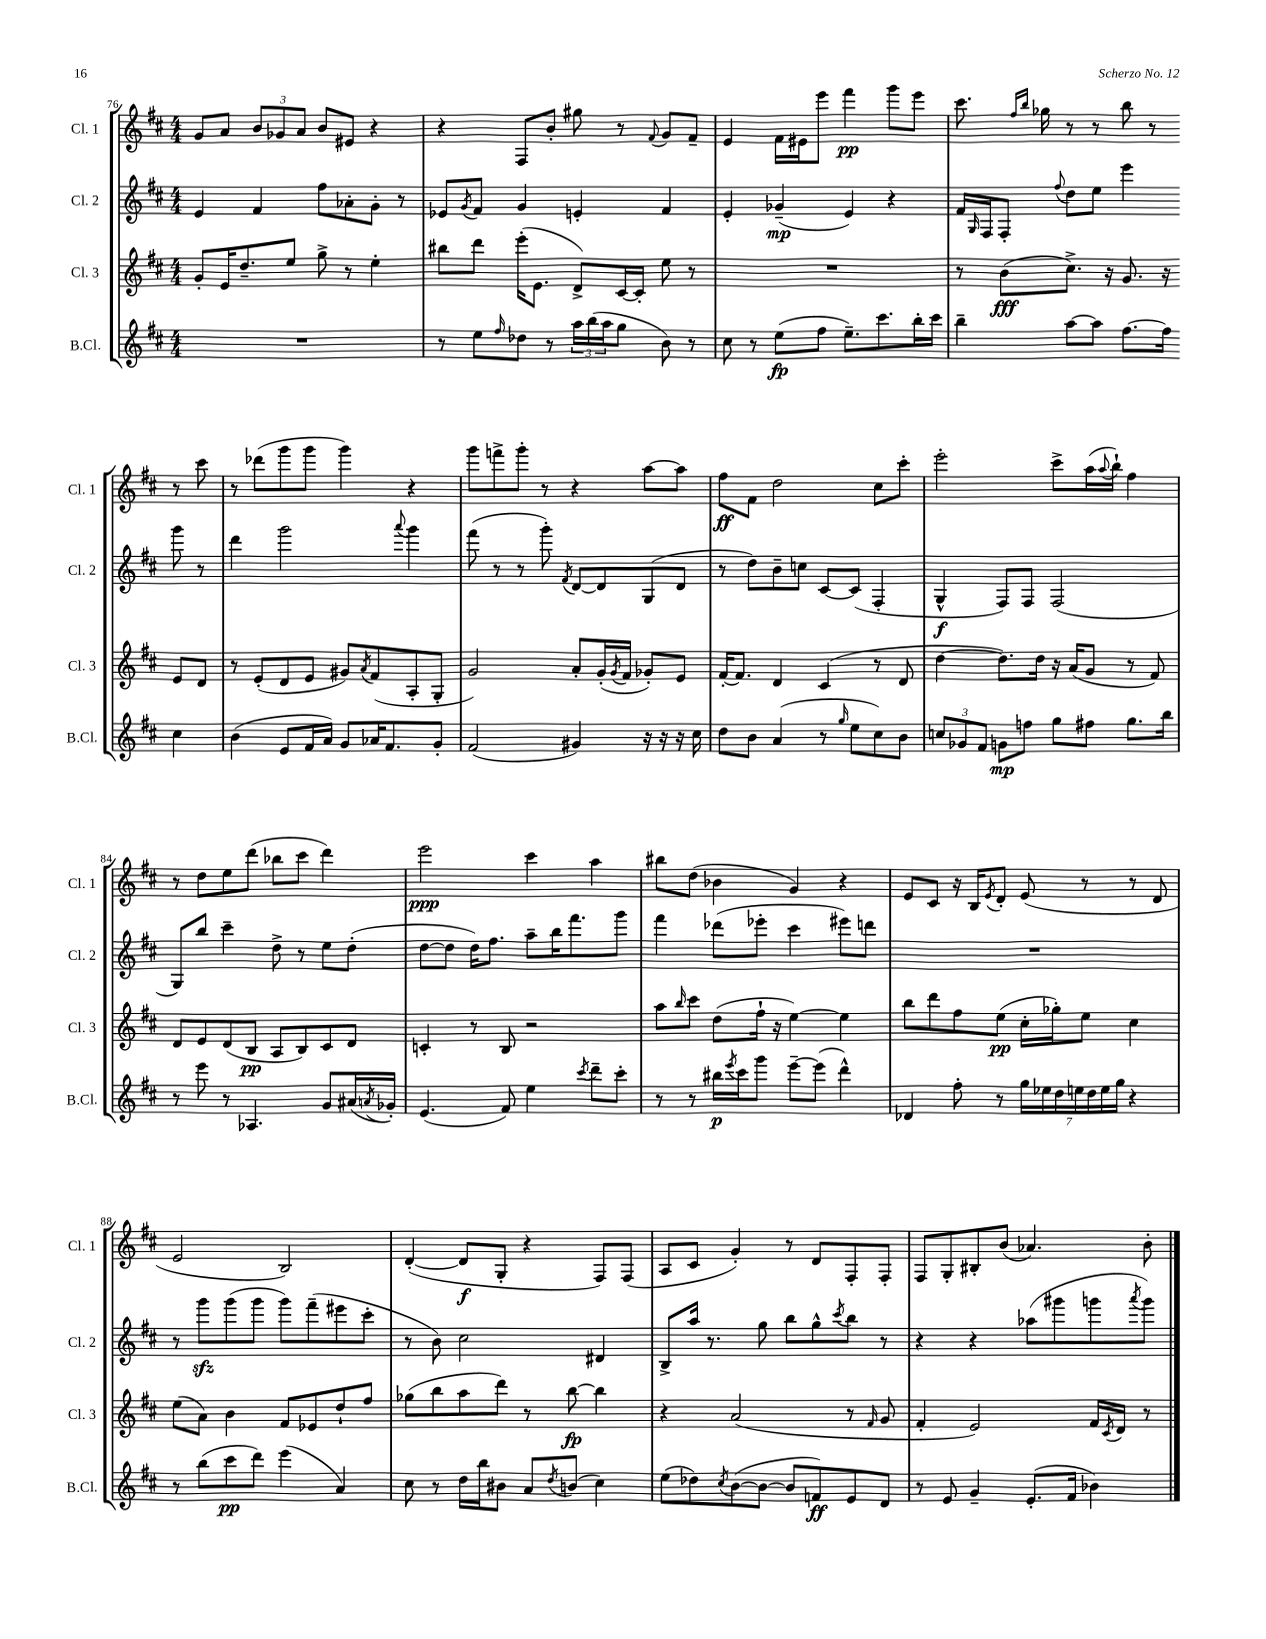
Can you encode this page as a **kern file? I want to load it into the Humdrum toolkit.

**kern	**dynam	**kern	**dynam	**kern	**dynam	**kern	**dynam
*part4	*part4	*part3	*part3	*part2	*part2	*part1	*part1
*staff4	*staff4	*staff3	*staff3	*staff2	*staff2	*staff1	*staff1
*I"B.Cl.	*	*I"Cl. 3	*	*I"Cl. 2	*	*I"Cl. 1	*
*I'B.Cl.	*	*I'Cl. 3	*	*I'Cl. 2	*	*I'Cl. 1	*
*clefG2	*	*clefG2	*	*clefG2	*	*clefG2	*
*k[f#c#]	*	*k[f#c#]	*	*k[f#c#]	*	*k[f#c#]	*
*M4/4	*	*M4/4	*	*M4/4	*	*M4/4	*
=76	=76	=76	=76	=76	=76	=76	=76
1r	.	8g'/L	.	4e/	.	8g/L	.
.	.	16e/K	.	.	.	8a/J	.
.	.	8.dd~/	.	.	.	.	.
.	.	.	.	4f#/	.	12b/L	.
.	.	.	.	.	.	12g-X/	.
.	.	8ee/J	.	.	.	.	.
.	.	.	.	.	.	12a/J	.
.	.	8gg^\	.	8ff#\L	.	8b/L	.
.	.	8r	.	8a-X'\	.	8e#X/J	.
.	.	4ee'\	.	8g'\J	.	4r	.
.	.	.	.	8r	.	.	.
=77	=77	=77	=77	=77	=77	=77	=77
8r	.	8bb#X\L	.	8e-X/L	.	4r	.
.	.	.	.	8qg/	.	.	.
8ee\L	.	8ddd\J	.	8f#/J	.	.	.
16qqff#/	.	.	.	.	.	.	.
8dd-X\J	.	(16eee'\KL	.	4g/	.	8F#/L	.
.	.	8.e\J	.	.	.	.	.
8r	.	.	.	.	.	8b'/J	.
24aa\LL	.	8d^/L)	.	4en'/	.	8gg#X\	.
(24bb\	.	.	.	.	.	.	.
24aa\J	.	.	.	.	.	.	.
8gg\J	.	[16c#/L	.	.	.	8r	.
.	.	16c#'/JJ]	.	.	.	.	.
.	.	.	.	.	.	8qqf#/	.
8b\)	.	8ee\	.	4f#/	.	8g/L	.
8r	.	8r	.	.	.	8f#~/J	.
=78	=78	=78	=78	=78	=78	=78	=78
8cc#\	.	1r	.	4e'/	.	4e/	.
8r	.	.	.	.	.	.	.
(8ee\L	fp	.	.	(4g-X~/	mp	16f#\LL	.
.	.	.	.	.	.	16e#X\J	.
8ff#\J	.	.	.	.	.	8eee\J	.
8.ee~\L)	.	.	.	4e/)	.	4fff#\	pp
8.ccc#\	.	.	.	.	.	.	.
.	.	.	.	4r	.	8ggg\L	.
16bb'\L	.	.	.	.	.	8eee\J	.
16ccc#\JJ	.	.	.	.	.	.	.
=79	=79	=79	=79	=79	=79	=79	=79
4bb~\	.	8r	.	16f#/LL	.	8.ccc#\	.
.	.	.	.	16qqG/	.	.	.
.	.	.	.	16F#/J	.	.	.
.	.	(8b\L	fff	8F#'/J	.	.	.
.	.	.	.	.	.	16qqff#/LL	.
.	.	.	.	.	.	16qqbb/JJ	.
.	.	.	.	.	.	16gg-X\	.
.	.	.	.	8qqff#/	.	.	.
[8aa\L	.	8.cc#^\J)	.	8dd\L	.	8r	.
8aa\J]	.	.	.	8ee\J	.	8r	.
.	.	16r	.	.	.	.	.
[8.ff#\L	.	8.g/	.	4eee\	.	8bb\	.
.	.	.	.	.	.	8r	.
16ff#\Jk]	.	16r	.	.	.	.	.
4cc#\	.	8e/L	.	8ggg\	.	8r	.
.	.	8d/J	.	8r	.	8ccc#\	.
!!LO:LB:g=z
=80	=80	=80	=80	=80	=80	=80	=80
(4b\	.	8r	.	4ddd\	.	8r	.
.	.	(8e'/L	.	.	.	(8ddd-X\L	.
8e/L	.	8d/	.	2ggg\	.	8ggg\	.
16f#/L	.	8e/J	.	.	.	8ggg\J	.
16a/JJ)	.	.	.	.	.	.	.
8g/L	.	8g#X/L)	.	.	.	4ggg\)	.
.	.	8qa/	.	.	.	.	.
16a-X/K	.	(8f#/	.	.	.	.	.
8.f#/	.	.	.	.	.	.	.
.	.	.	.	8qqaaa/	.	.	.
.	.	8A'/	.	4ggg\	.	4r	.
8g'/J	.	8G'/J	.	.	.	.	.
=81	=81	=81	=81	=81	=81	=81	=81
(2f#/	.	2g/)	.	(8fff#\	.	8ggg\L	.
.	.	.	.	8r	.	8fffn^\	.
.	.	.	.	8r	.	8ggg'\J	.
.	.	.	.	8ggg'\)	.	8r	.
.	.	.	.	8qf#/	.	.	.
4g#X/)	.	8a'/L	.	[8d/L	.	4r	.
.	.	(16g'/L	.	8d/]	.	.	.
.	.	8qg/	.	.	.	.	.
.	.	16f#/JJ	.	.	.	.	.
16r	.	8g-X'/L)	.	(8G/	.	[8aa\L	.
16r	.	.	.	.	.	.	.
16r	.	8e/J	.	8d/J	.	8aa\J]	.
16cc#\	.	.	.	.	.	.	.
=82	=82	=82	=82	=82	=82	=82	=82
8dd\L	.	[16f#'/KL	.	8r	.	8ff#\L	ff
.	.	8.f#/J]	.	.	.	.	.
8b\J	.	.	.	8dd\L)	.	8f#\J	.
(4a/	.	4d/	.	8b~\	.	2dd\	.
.	.	.	.	8ccn\J	.	.	.
8r	.	(4c#/	.	[8c#/L	.	.	.
16qqgg/	.	.	.	.	.	.	.
8ee\L	.	.	.	(8c#/J]	.	.	.
8cc#\)	.	8r	.	4F#'/	.	8cc#\L	.
8b\J	.	8d/	.	.	.	8ccc#'\J	.
=83	=83	=83	=83	=83	=83	=83	=83
12ccn/L	.	[4dd\	.	4G^^/	f	2eee'\	.
12g-X/	.	.	.	.	.	.	.
12f#/J	.	.	.	.	.	.	.
8gn\L	mp	8.dd\L])	.	8F#/L)	.	.	.
8ffn\J	.	.	.	8F#/J	.	.	.
.	.	16dd\Jk	.	.	.	.	.
8gg\L	.	16r	.	(2F#/	.	8ccc#^\L	.
.	.	(16a/KL	.	.	.	.	.
8ff#X\J	.	8g/J	.	.	.	(16aa\L	.
.	.	.	.	.	.	8qqaa/	.
.	.	.	.	.	.	16bb`\JJ)	.
8.gg\L	.	8r	.	.	.	4ff#\	.
.	.	8f#/)	.	.	.	.	.
16bb\Jk	.	.	.	.	.	.	.
!!LO:LB:g=z
=84	=84	=84	=84	=84	=84	=84	=84
8r	.	8d/L	.	8G/L)	.	8r	.
8eee\	.	8e/	.	8bb/J	.	8dd\L	.
8r	.	(8d/	.	4ccc#~\	.	8ee\	.
4.A-X/	.	8B/J	pp	.	.	(8ddd\J	.
.	.	8A/L	.	8dd^\	.	8bb-X\L	.
.	.	8B/)	.	8r	.	8ccc#\J	.
8g/L	.	8c#/	.	8ee\L	.	4ddd\)	.
(16a#X/L	.	8d/J	.	(8dd'\J	.	.	.
8qan/	.	.	.	.	.	.	.
16g-X'/JJ)	.	.	.	.	.	.	.
=85	=85	=85	=85	=85	=85	=85	=85
(4.e/	.	4cn'/	.	[8dd\L	.	2eee\	ppp
.	.	.	.	8dd\J]	.	.	.
.	.	8r	.	16dd\KL)	.	.	.
.	.	.	.	8.ff#\J	.	.	.
8f#/)	.	8B/	.	.	.	.	.
4ee\	.	2r	.	8aa~\L	.	4ccc#\	.
.	.	.	.	16bb\K	.	.	.
.	.	.	.	8.fff#\	.	.	.
8qccc#/	.	.	.	.	.	.	.
8ddd~\L	.	.	.	.	.	4aa\	.
8ccc#'\J	.	.	.	8ggg\J	.	.	.
=86	=86	=86	=86	=86	=86	=86	=86
8r	.	8aa\L	.	4fff#\	.	8bb#X\L	.
.	.	16qqbb/	.	.	.	.	.
8r	.	8ccc#\J	.	.	.	(8dd\J	.
16bb#X\LL	p	(8dd\L	.	(8ddd-X\L	.	4b-X\	.
8qeee/	.	.	.	.	.	.	.
16ccc#\J	.	.	.	.	.	.	.
8ggg\J	.	16ff#`\Jk	.	8eee-X'\J	.	.	.
.	.	16r	.	.	.	.	.
[8eee~\L	.	[4ee\)	.	4ccc#\	.	4g/)	.
(8eee\J]	.	.	.	.	.	.	.
4ddd^^\)	.	4ee\]	.	8eee#X\L)	.	4r	.
.	.	.	.	8dddn\J	.	.	.
=87	=87	=87	=87	=87	=87	=87	=87
4d-X/	.	8bb\L	.	1r	.	8e/L	.
.	.	8ddd\	.	.	.	8c#/J	.
8ff#'\	.	8ff#\	.	.	.	16r	.
.	.	.	.	.	.	16B/KL	.
.	.	.	.	.	.	8qe/	.
8r	.	(8ee\J	pp	.	.	8d'/J	.
28gg\LL	.	16cc#'\LL	.	.	.	(8e/	.
28ee-X\	.	.	.	.	.	.	.
.	.	16gg-X'\J)	.	.	.	.	.
28dd\	.	.	.	.	.	.	.
28een\	.	.	.	.	.	.	.
.	.	8ee\J	.	.	.	8r	.
28dd\	.	.	.	.	.	.	.
28ee\	.	.	.	.	.	.	.
28gg\JJ	.	.	.	.	.	.	.
4r	.	4cc#\	.	.	.	8r	.
.	.	.	.	.	.	8d/	.
!!LO:LB:g=z
=88	=88	=88	=88	=88	=88	=88	=88
8r	.	(8ee\L	.	8r	.	2e/	.
(8bb\L	.	8a\J)	.	8gggzz\L	.	.	.
8ccc#\	pp	4b\	.	(8ggg\	.	.	.
8ddd\J)	.	.	.	8ggg\J	.	.	.
(4eee\	.	8f#/L	.	8ggg\L)	.	2B/)	.
.	.	8e-X/	.	(8fff#~\	.	.	.
4a/)	.	8dd`/	.	8eee#X\	.	.	.
.	.	8ff#/J	.	8ccc#'\J	.	.	.
=89	=89	=89	=89	=89	=89	=89	=89
8cc#\	.	(8gg-X\L	.	8r	.	([4d'/	.
8r	.	8bb\	.	8b\)	.	.	.
16dd\LL	.	8aa\	.	2cc#\	.	8d/L]	f
16bb\J	.	.	.	.	.	.	.
8b#X\J	.	8ddd\J)	.	.	.	8G'/J	.
8a/L	.	8r	.	.	.	4r	.
8qdd/	.	.	.	.	.	.	.
(8bn/J	.	[8bb\	fp	.	.	.	.
4cc#\)	.	4bb\]	.	4d#X/	.	8F#/L)	.
.	.	.	.	.	.	(8F#/J	.
=90	=90	=90	=90	=90	=90	=90	=90
(8ee\L	.	4r	.	8B^/L	.	8A/L	.
8dd-X\)	.	.	.	16aa/Jk	.	8c#/J	.
.	.	.	.	8.r	.	.	.
8qcc#/	.	.	.	.	.	.	.
([8b\	.	(2a/	.	.	.	4g'/)	.
8b\J_	.	.	.	8gg\	.	.	.
8b/L]	.	.	.	8bb\L	.	8r	.
8fn/)	ff	.	.	8gg^^\	.	8d/L	.
.	.	.	.	8qccc#/	.	.	.
8e/	.	8r	.	8bb\J	.	8F#'/	.
.	.	16qqf#/	.	.	.	.	.
8d/J	.	8g/	.	8r	.	8F#'/J	.
=91	=91	=91	=91	=91	=91	=91	=91
8r	.	4f#'/	.	4r	.	8F#/L	.
8e/	.	.	.	.	.	8G'/	.
4g~/	.	2e/)	.	4r	.	8B#X'/	.
.	.	.	.	.	.	(8b/J	.
(8.e'/L	.	.	.	(8aa-X\L	.	4.a-X/)	.
.	.	.	.	8ggg#X\	.	.	.
16f#/Jk	.	.	.	.	.	.	.
4b-X\)	.	16f#/LL	.	8gggn\	.	.	.
.	.	8qc#/	.	.	.	.	.
.	.	16d/JJ	.	.	.	.	.
.	.	.	.	8qaaa/	.	.	.
.	.	8r	.	8ggg\J)	.	8b'\	.
==	==	==	==	==	==	==	==
*-	*-	*-	*-	*-	*-	*-	*-
